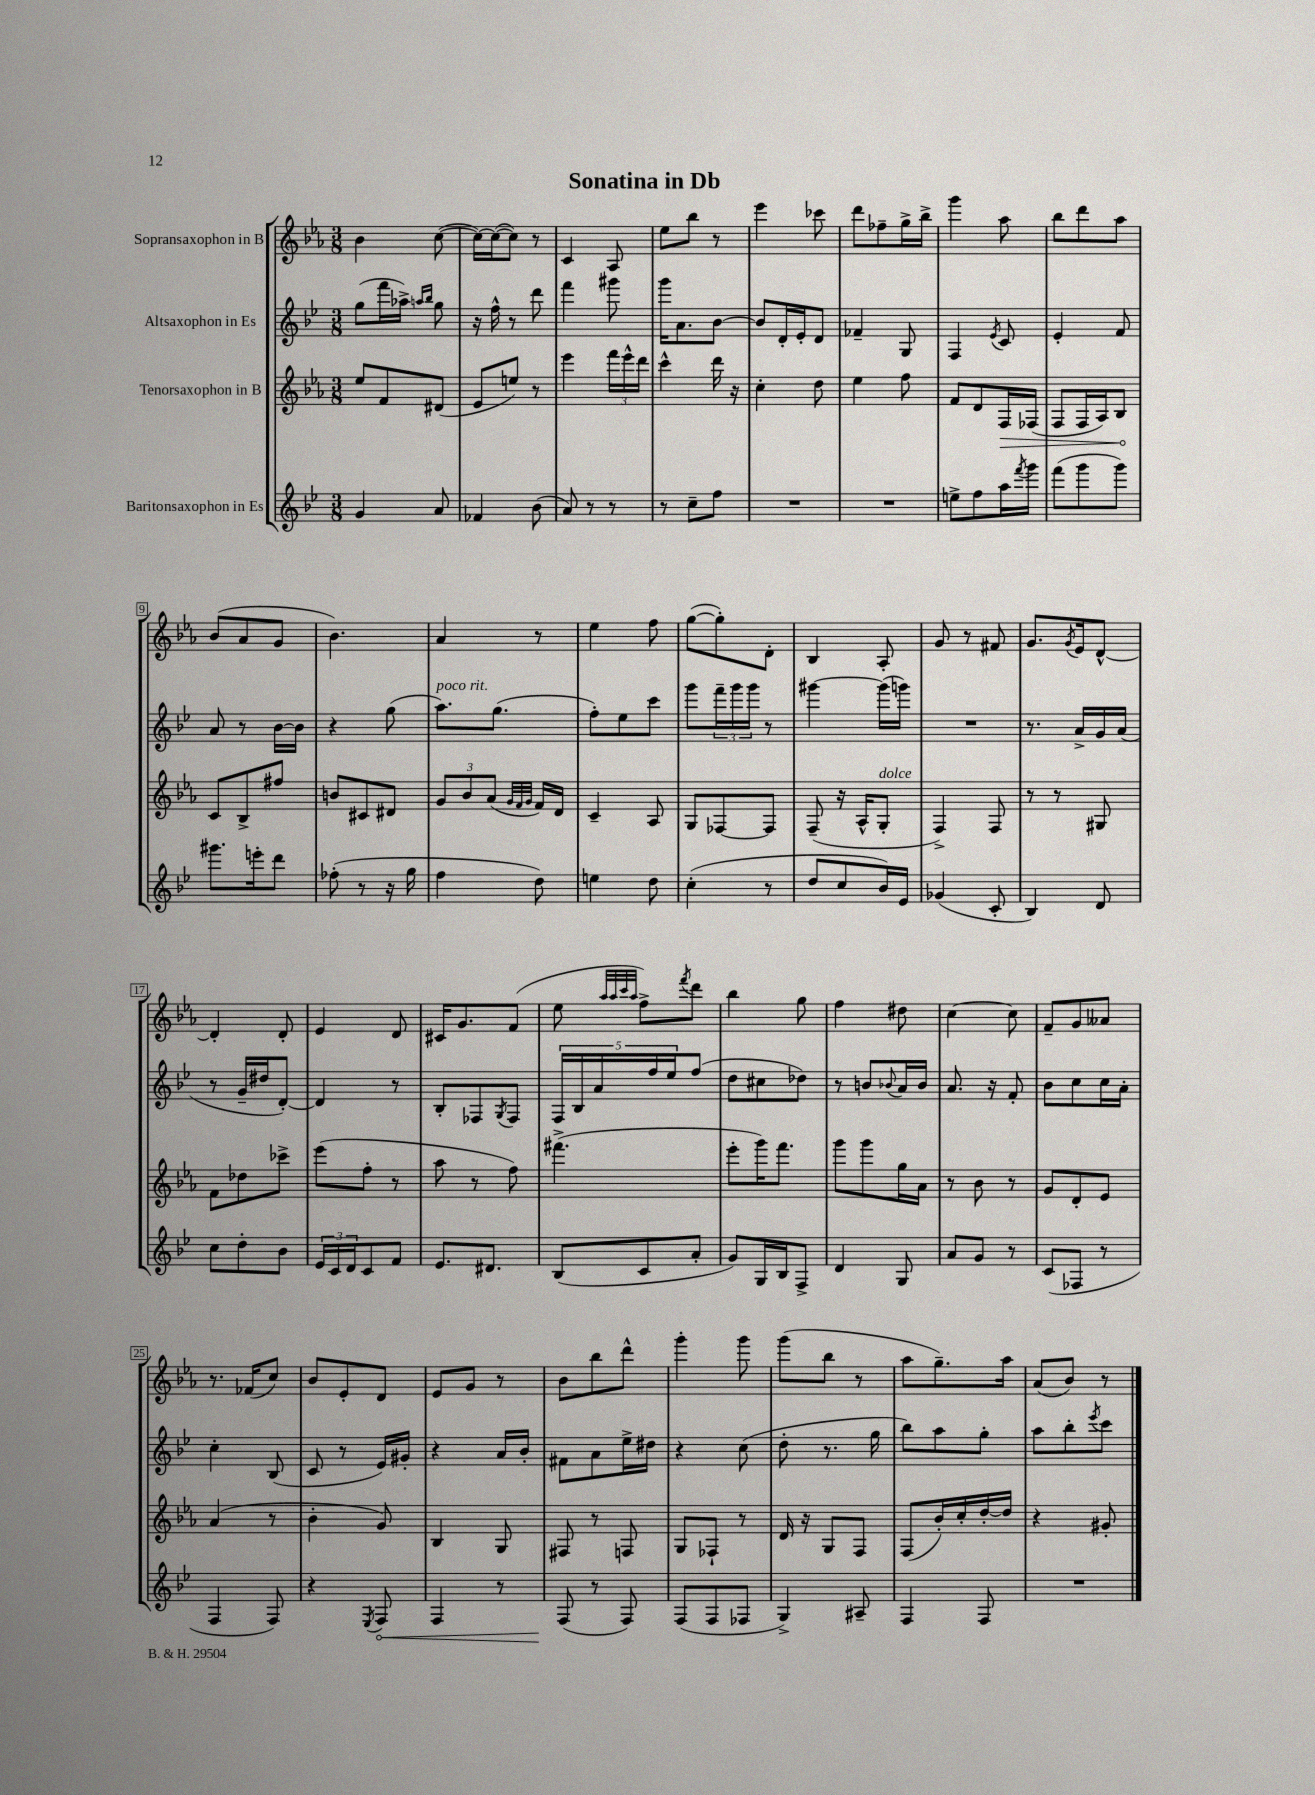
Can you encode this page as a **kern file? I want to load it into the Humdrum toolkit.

**kern	**kern	**kern	**kern
*staff4	*staff3	*staff2	*staff1
*clefG2	*clefG2	*clefG2	*clefG2
*k[b-e-]	*k[b-e-a-]	*k[b-e-]	*k[b-e-a-]
*M3/8	*M3/8	*M3/8	*M3/8
4g/	8ee-/L	(8gg\L	4b-\
.	8f/	16fff\L	.
.	.	16aa-^\JJ)	.
.	.	16qqaa/LL	.
.	.	16qqbb-/JJ	.
8a/	(8d#/J	8gg\	([8cc\
=	=	=	=
4f-/	8e-/L	16r	16cc\_LL)
.	.	16ff^^\	(16cc\_J
.	8ee/J)	8r	8cc\]J)
(8b-\	8r	8ddd\	8r
=	=	=	=
8a/)	4eee-\	4fff\	4c/
8r	.	.	.
8r	24fff\LL	8ggg#\	8A-/
.	24eee-^^\	.	.
.	24ddd\JJ	.	.
=	=	=	=
8r	4ccc^^\	16ggg\LK	8ee-\L
.	.	8.a\	.
8cc~\L	.	.	8bb-\J
8ff\J	16ddd\	[8b-\J	8r
.	16r	.	.
=	=	=	=
4.r	4cc'\	8b-/]L	4eee-\
.	.	16d'/L	.
.	.	16e-'/J	.
.	8dd\	8d/J	8ccc-\
=	=	=	=
4.r	4ee-\	4f-~/	8ddd\L
.	.	.	8ff-~\
.	8ff\	8G/	16gg^\L
.	.	.	16bb-^\JJ
=	=	=	=
8ee^\L	8f/L	4F/	4ggg\
8ff\	8d/	.	.
.	.	8qe-/	.
16aa\L	16F/L	8c/	8aa-\
8qfff/	.	.	.
16ggg\JJ	(16F-/JJ	.	.
=	=	=	=
(8fff\L	8F/L	4e-'/	8bb-\L
8ggg\	16F/L	.	8ddd\
.	16A-/J)	.	.
8ggg\J)	8B-/J	8f/	8aa-\J
=	=	=	=
8.ggg#\L	8c/L	8a/	(8b-/L
.	8B-^/	8r	8a-/
16eee'\k	.	.	.
8ddd\J	8ff#/J	[16b-\LL	8g/J
.	.	16b-\]JJ	.
=	=	=	=
(8ff-'\	8b/L	4r	4.b-\)
8r	8c#/	.	.
16r	8d#/J	(8gg\	.
16gg\	.	.	.
=	=	=	=
4ff\	12g/L	8.aa\L)	4a-/
.	12b-/	.	.
.	(12a-/J	.	.
.	.	(8.gg\J	.
.	32qqg/LLL	.	.
.	32qqf/	.	.
.	32qqg/JJJ	.	.
8dd\)	16f/LL)	.	8r
.	16d/JJ	.	.
=	=	=	=
4ee\	4c~/	8ff'\L)	4ee-\
.	.	8ee-\	.
8dd\	8A-/	8ccc\J	8ff\
=	=	=	=
(4cc'\	8G/L	8ggg\L	([8gg\L
.	[8F-/	24fff~\L	8gg'\])
.	.	24ggg\	.
.	.	24ggg\JJ	.
8r	8F-/]J	8r	8d'\J
=	=	=	=
8dd/L	(8F~/	[4ggg#\	4B-/
8cc/	16r	.	.
.	16A-^^/LK	.	.
16b-/L)	8G'/J	(16ggg#\]LL	8A-'/
16e-/JJ	.	16ggg\JJ)	.
=	=	=	=
(4g-/	4F^/)	4.r	8g/
.	.	.	8r
8c'/	8F/	.	8f#/
=	=	=	=
4B-/)	8r	8.r	8.g/L
.	8r	.	.
.	.	.	8qg/
.	.	16a^/LL	16e-/k
8d/	8G#/	16g/	[8d^^/J
.	.	(16a/JJ	.
=	=	=	=
8cc\L	8f\L	8r	4d'/]
8dd'\	8dd-\	16g~/LL	.
.	.	16dd#/J	.
8b-\J	8ccc-^\J	[8d'/J)	8d'/
=	=	=	=
24e-/LL	(8eee-\L	4d/]	4e-/
24c/	.	.	.
24d/J	.	.	.
8c/	8ff'\J	.	.
8f/J	8r	8r	8d/
=	=	=	=
8.e-/L	8aa-\	8B-'/L	16c#/LK
.	.	.	8.g/
.	8r	8F-/	.
8.d#/J	.	.	.
.	.	8qG/	.
.	8ff\)	8F-/J	(8f/J
=	=	=	=
(8B-/L	(4.fff#^\	20F/LL	8ee-\
.	.	20B-/	.
.	.	20a/	.
.	.	.	32qqaa-/LLL
.	.	.	32qqaa-/
.	.	.	32qqccc/
.	.	.	32qqaa-/JJJ
8c/	.	.	8ff^\L)
.	.	20ff/	.
.	.	20ee-/J	.
.	.	.	8qfff/
8a'/J	.	(8ff/J	8ddd\J
=	=	=	=
8g/L)	8eee-'\L	8dd\L	4bb-\
16G/L	16ggg\K)	8cc#\	.
16B-/J	8.fff\J	.	.
8F^/J	.	8dd-\J)	8gg\
=	=	=	=
4d/	8ggg\L	8r	4ff\
.	8ggg\	8b/L	.
.	.	8qqb-/	.
8G/	16gg\L	16a/L	8dd#\
.	16a-\JJ	16b-/JJ	.
=	=	=	=
8a/L	8r	8.a/	[4cc\
8g/J	8b-\	.	.
.	.	16r	.
8r	8r	8f'/	8cc\]
=	=	=	=
(8c/L	8g/L	8b-\L	8f~/L
8F-/J	8d'/	8cc\	8g/
8r	8e-/J	16cc\L	8a--/J
.	.	16a'\JJ	.
=	=	=	=
4F/	(4a-/	4cc'\	8.r
.	.	.	(16f-/LK
8F/)	8r	(8B-/	8cc/J)
=	=	=	=
4r	4b-'\	8c/	8b-/L
.	.	8r	8e-'/
8qE-/	.	.	.
8F/	8g/)	16e-/LL)	8d/J
.	.	16g#'/JJ	.
=	=	=	=
4F/	4B-/	4r	8e-/L
.	.	.	8g/J
8r	8G/	16a/LL	8r
.	.	16b-'/JJ	.
=	=	=	=
(8F/	8F#/	8f#\L	8b-\L
8r	8r	8a\	8bb-\
8F/)	8F/	16ee-^\L	8ddd^^\J
.	.	16dd#\JJ	.
=	=	=	=
(8F/L	8G/L	4r	4ggg'\
8F/	8F-`/J	.	.
8F-/J	8r	(8cc\	8ggg\
=	=	=	=
4G^/)	16d/	8dd'\	(8ggg\L
.	16r	.	.
.	8G/L	8.r	8bb-\J
8A#~/	8F/J	.	8r
.	.	16gg\	.
=	=	=	=
4F/	(8F/L	8bb-\L)	8aa-\L
.	16b-'/L)	8aa\	8.gg~\)
.	16cc'/	.	.
8F/	[16dd'/	8gg'\J	.
.	16dd/]JJ	.	16aa-\Jk
=	=	=	=
4.r	4r	8aa\L	(8a-/L
.	.	8bb-'\	8b-/J)
.	.	8qeee-/	.
.	8g#'/	8ccc\J	8r
==	==	==	==
*-	*-	*-	*-
